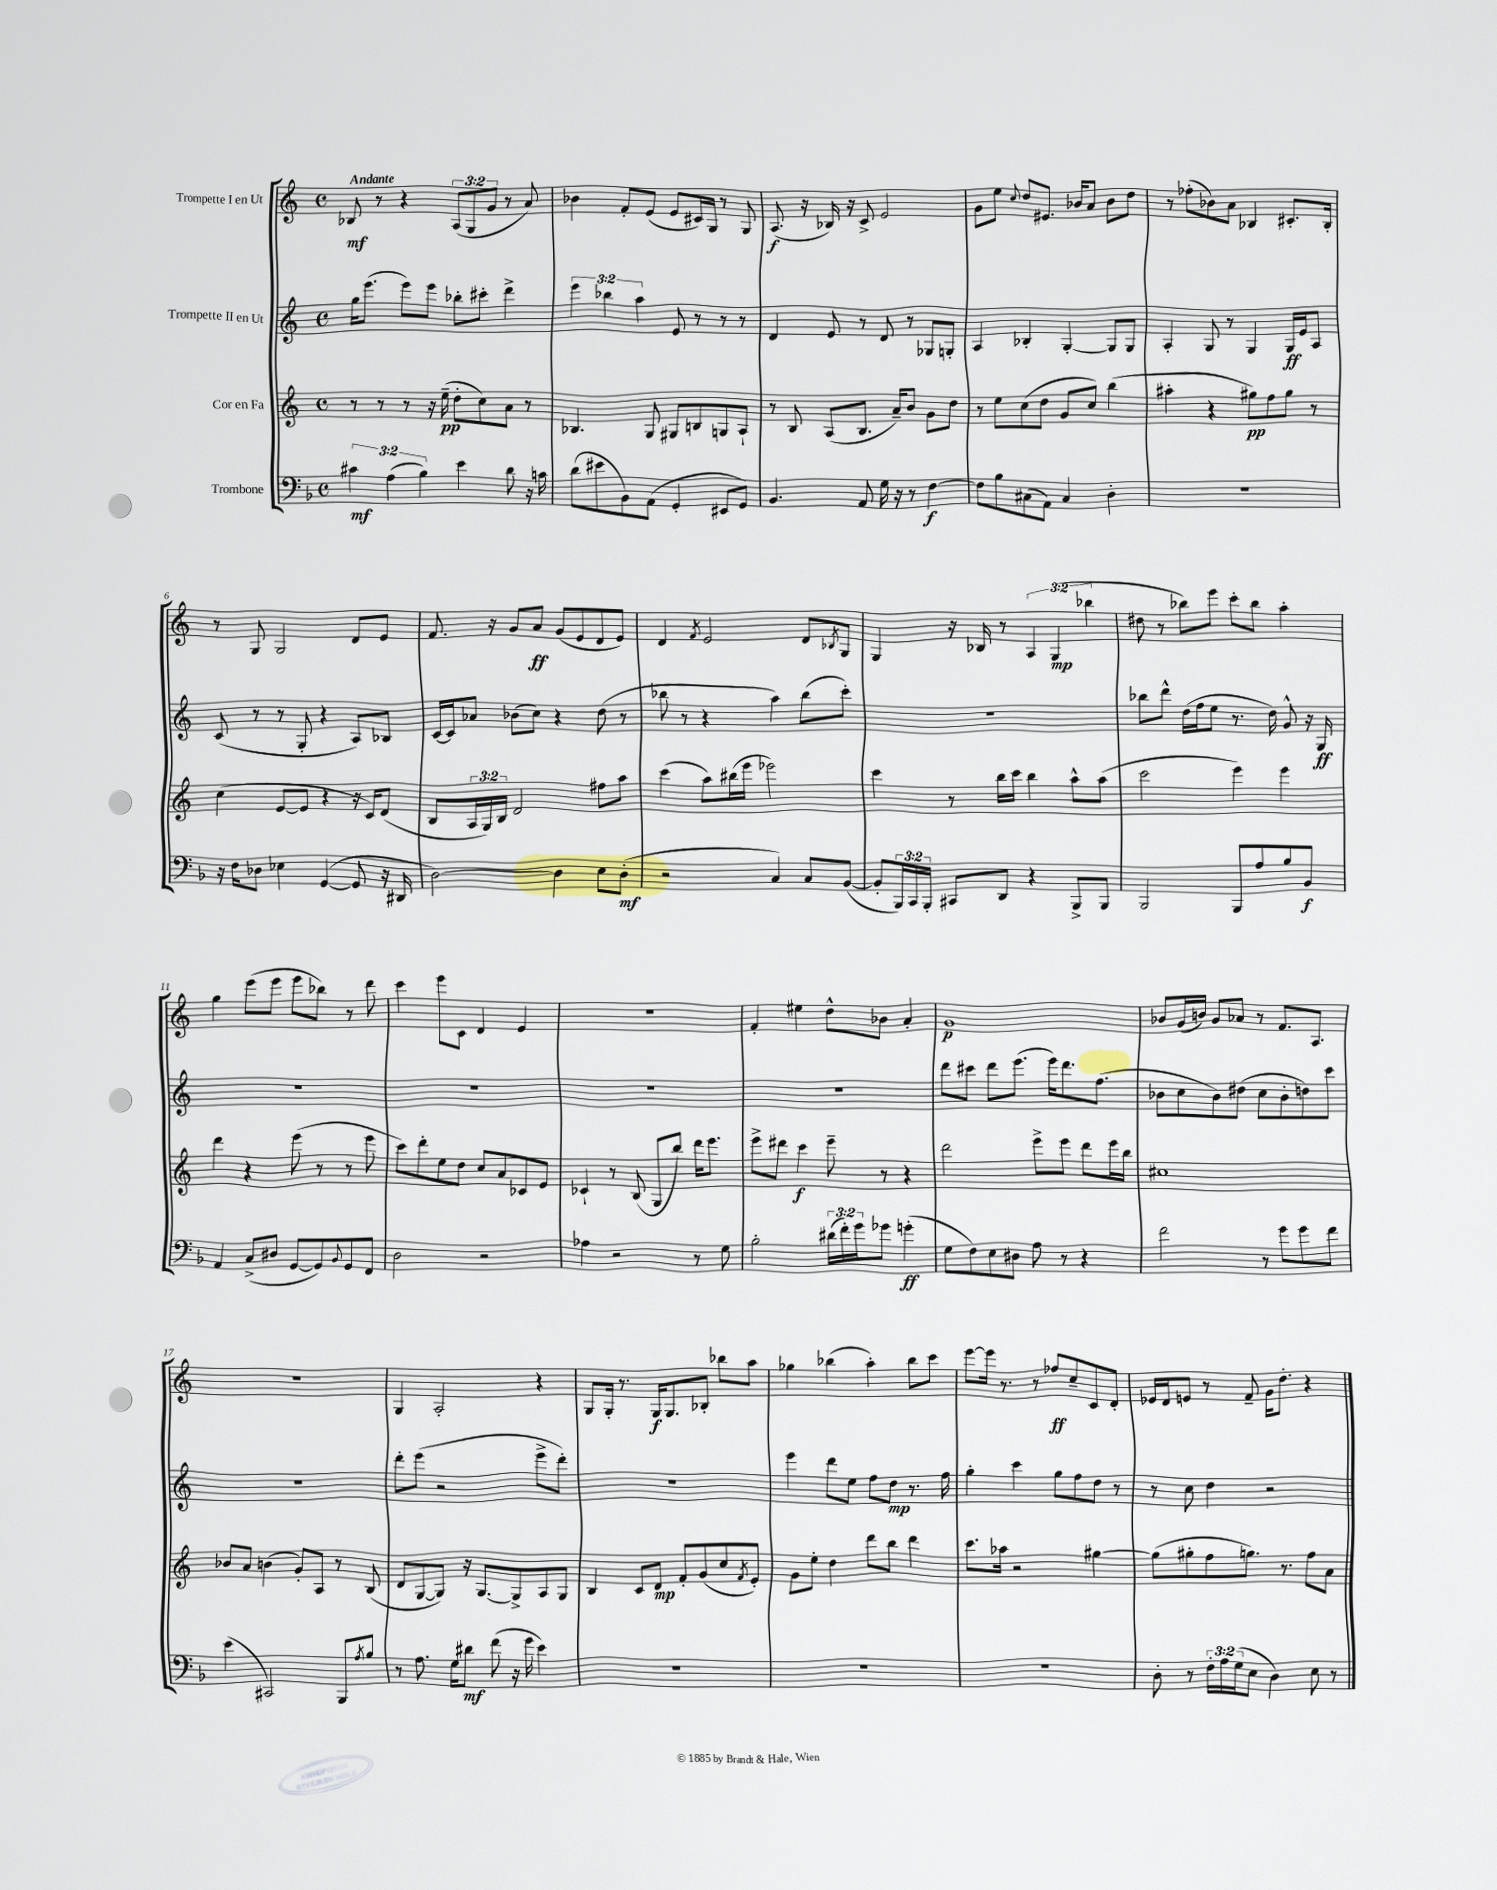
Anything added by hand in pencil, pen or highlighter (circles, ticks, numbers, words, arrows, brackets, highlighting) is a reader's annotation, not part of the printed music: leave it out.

**kern	**kern	**kern	**kern
*staff4	*staff3	*staff2	*staff1
*clefF4	*clefG2	*clefG2	*clefG2
*k[b-]	*k[]	*k[]	*k[]
*M4/4	*M4/4	*M4/4	*M4/4
*met(c)	*met(c)	*met(c)	*met(c)
6c#	8r	16gg	8B-
.	.	(8.eee	.
.	8r	.	8r
(6A	.	.	.
.	8r	8eee)	4r
6B-)	.	.	.
.	16r	8eee	.
.	(16ee~	.	.
4e	8dd'	8bb-'	(12A
.	.	.	12G
.	8cc)	8ccc#'	.
.	.	.	12g
8d	8a	4ddd^	8r
16r	8r	.	8a)
16c	.	.	.
=	=	=	=
(8d	4.B-	6eee	4b-
8e#	.	.	.
.	.	6bb-	.
8BB-)	.	.	8f'
.	.	6aa	.
(8AA	8G	.	(8e
4GG'	8G#	8e	8e
.	8B	8r	16c#)
.	.	.	16G
8EE#	8G	8r	8r
8GG)	8A`	8r	8G
=	=	=	=
4.BB-	8r	4d	(8.A
.	8B	.	.
.	.	.	16r
.	(8A	8e	16B-)
.	.	.	16r
8AA	8.B	8r	8c^
16G	.	8d	2e
16r	16a~)	.	.
8r	8b	8r	.
[4F	8g	8G-	.
.	8dd	8G'	.
=	=	=	=
8F]	8r	4A	8g
8B-	8ee	.	8ee
.	.	.	8qqcc
(8C#	(8cc	4B-'	8dd
8AA)	8dd	.	8.e#
4C#	8g	[4G'	.
.	.	.	16b-
.	8cc)	.	8a
4D'	(4bb	8G]	8b-
.	.	8G	8dd
=	=	=	=
1r	4aa#'	4A'	8r
.	.	.	(8ff-'
.	4r	8G	8b-)
.	.	8r	8a
.	8gg#)	4G	4B-
.	8ff	.	.
.	8gg#	16G	8.c#'
.	.	16e	.
.	8r	8A	.
.	.	.	16B-'
=	=	=	=
16r	(4cc	(8c	8r
16F	.	.	.
8D-	.	8r	8G
4E-	[8e	8r	2G
.	8e]	8G'	.
([4GG	4r	4r	.
8GG]	16r	8A)	8d
.	16c)	.	.
16r	(8d	8B-	8e
16DD#	.	.	.
=	=	=	=
[2D)	8B	[16c	8.f
.	.	16c]	.
.	24A	8a-	.
.	24G)	.	.
.	.	.	16r
.	24B	.	.
.	2d	(8b-	8g
.	.	8cc)	8a
4D]	.	4r	(8g
.	.	.	8e
8E	8ff#	(8dd	8d
(8D'	8aa	8r	8e)
=	=	=	=
2r	(4ccc	8bb-	4d
.	.	8r	.
.	.	.	8qf
.	8aa)	4r	2e
.	(16bb#	.	.
.	16eee	.	.
4C)	2eee-)	4aa)	.
8C	.	(8bb-	8d
.	.	.	8qB-
([8BB-	.	8ccc')	8G
=	=	=	=
8BB-']	4ccc	1r	4G
24BBB-)	.	.	.
24CC	.	.	.
24BBB-'	.	.	.
8CC#	8r	.	16r
.	.	.	16B-
8DD	16bb	.	8r
.	16ccc	.	.
4r	4bb	.	6A
.	.	.	(6G
8BBB-^	8aa^^	.	.
.	.	.	6bb-
8BBB-	(8aa	.	.
=	=	=	=
2BBB-	2ccc	8bb-	8dd#
.	.	8ddd^^	8r
.	.	(16dd	8bb-)
.	.	16ff	.
.	.	8ee	8eee
8BBB-	4eee)	8.r	8ccc'
8A	.	.	8bb-
.	.	16dd)	.
8B-	4eee	8g^^	4aa'
8BB-	.	16r	.
.	.	16G	.
=	=	=	=
4AA	4ddd	1r	4gg
(8C^	4r	.	(8eee
8D#	.	.	8eee
[8GG	(8eee	.	8eee
8GG])	8r	.	8bb-)
8qqBB-	.	.	.
8GG	8r	.	8r
8FF	8eee	.	8ddd
=	=	=	=
2D	8ccc)	1r	4ccc
.	8ddd'	.	.
.	8ee	.	8eee
.	8dd	.	8c
2r	8cc	.	4d
.	8a	.	.
.	8c-	.	4e
.	8e	.	.
=	=	=	=
4A-	4c-`	1r	1r
2r	8r	.	.
.	(8B	.	.
.	8G	.	.
.	8bb)	.	.
8r	16ddd	.	.
.	8.eee	.	.
8G	.	.	.
=	=	=	=
2B-'	8eee^	1r	4f'
.	8ddd#	.	.
.	4ccc	.	4ee#
(24d#	8eee~	.	8dd^^
24f')	.	.	.
24g	.	.	.
8g-	8r	.	8b-
(4g'	4r	.	4a'
=	=	=	=
8G	2ddd	8ddd	1g
8F)	.	8ccc#	.
8E	.	8ddd	.
8D#	.	(8.eee	.
8A	8eee^	.	.
.	.	16eee)	.
8r	8eee	8.ddd	.
4r	8ddd	.	.
.	.	(8.ff	.
.	16eee	.	.
.	16bb	.	.
=	=	=	=
2f	1cc#	8b-	8b-
.	.	8cc	(16g
.	.	.	16b)
.	.	8b-)	8g
.	.	(8dd#	8a-
8r	.	8cc	8r
8g	.	8b-'	8.f
8g	.	8dd)	.
.	.	.	8.A
8f	.	8ccc	.
=	=	=	=
(4e	8b-	1r	1r
.	8a	.	.
2CC#)	(4b	.	.
.	8g')	.	.
.	8A	.	.
8BBB-	8r	.	.
8qA	.	.	.
8B-	(8B	.	.
=	=	=	=
8r	8d	8ddd'	4G
8.A	[8G	(8eee	.
.	8G])	2r	2A'
16G	.	.	.
8d#	16r	.	.
.	[8.G	.	.
(8f	.	.	.
16r	8G^]	.	.
16g	.	.	.
4e)	8A	8eee^	4r
.	8G	8ddd')	.
=	=	=	=
1r	4B	1r	8G
.	.	.	16G'
.	.	.	8.r
.	8c	.	.
.	8d	.	16G
.	.	.	8.G
.	8f'	.	.
.	(8g	.	8B-'
.	8cc	.	8bb-
.	8qf	.	.
.	8e')	.	8aa
=	=	=	=
1r	8g	4eee	4gg-
.	8ee'	.	.
.	4dd	8ddd	(4bb-
.	.	8ee	.
.	8ddd	8ff	4aa')
.	8bb	8dd	.
.	4ddd	8.r	8bb-
.	.	.	8ccc
.	.	16ff	.
=	=	=	=
1r	8.ccc	4gg'	[8eee
.	.	.	16eee]
.	16aa-	.	8.r
.	2r	4ccc	.
.	.	.	8r
.	.	8gg	8ff-
.	.	8ff	8cc~
.	[4gg#	8dd	8c
.	.	8r	8d'
=	=	=	=
8D'	(8gg#]	8r	16e-
.	.	.	16d
8r	8gg#'	8cc	8e
24F'	8ff	4dd	8r
24A	.	.	.
(24G	.	.	.
8E	8.gg)	.	8f~
4D)	.	2r	16g
.	8.r	.	8.dd'
8E	8ff	.	4r
8r	8a	.	.
==	==	==	==
*-	*-	*-	*-
